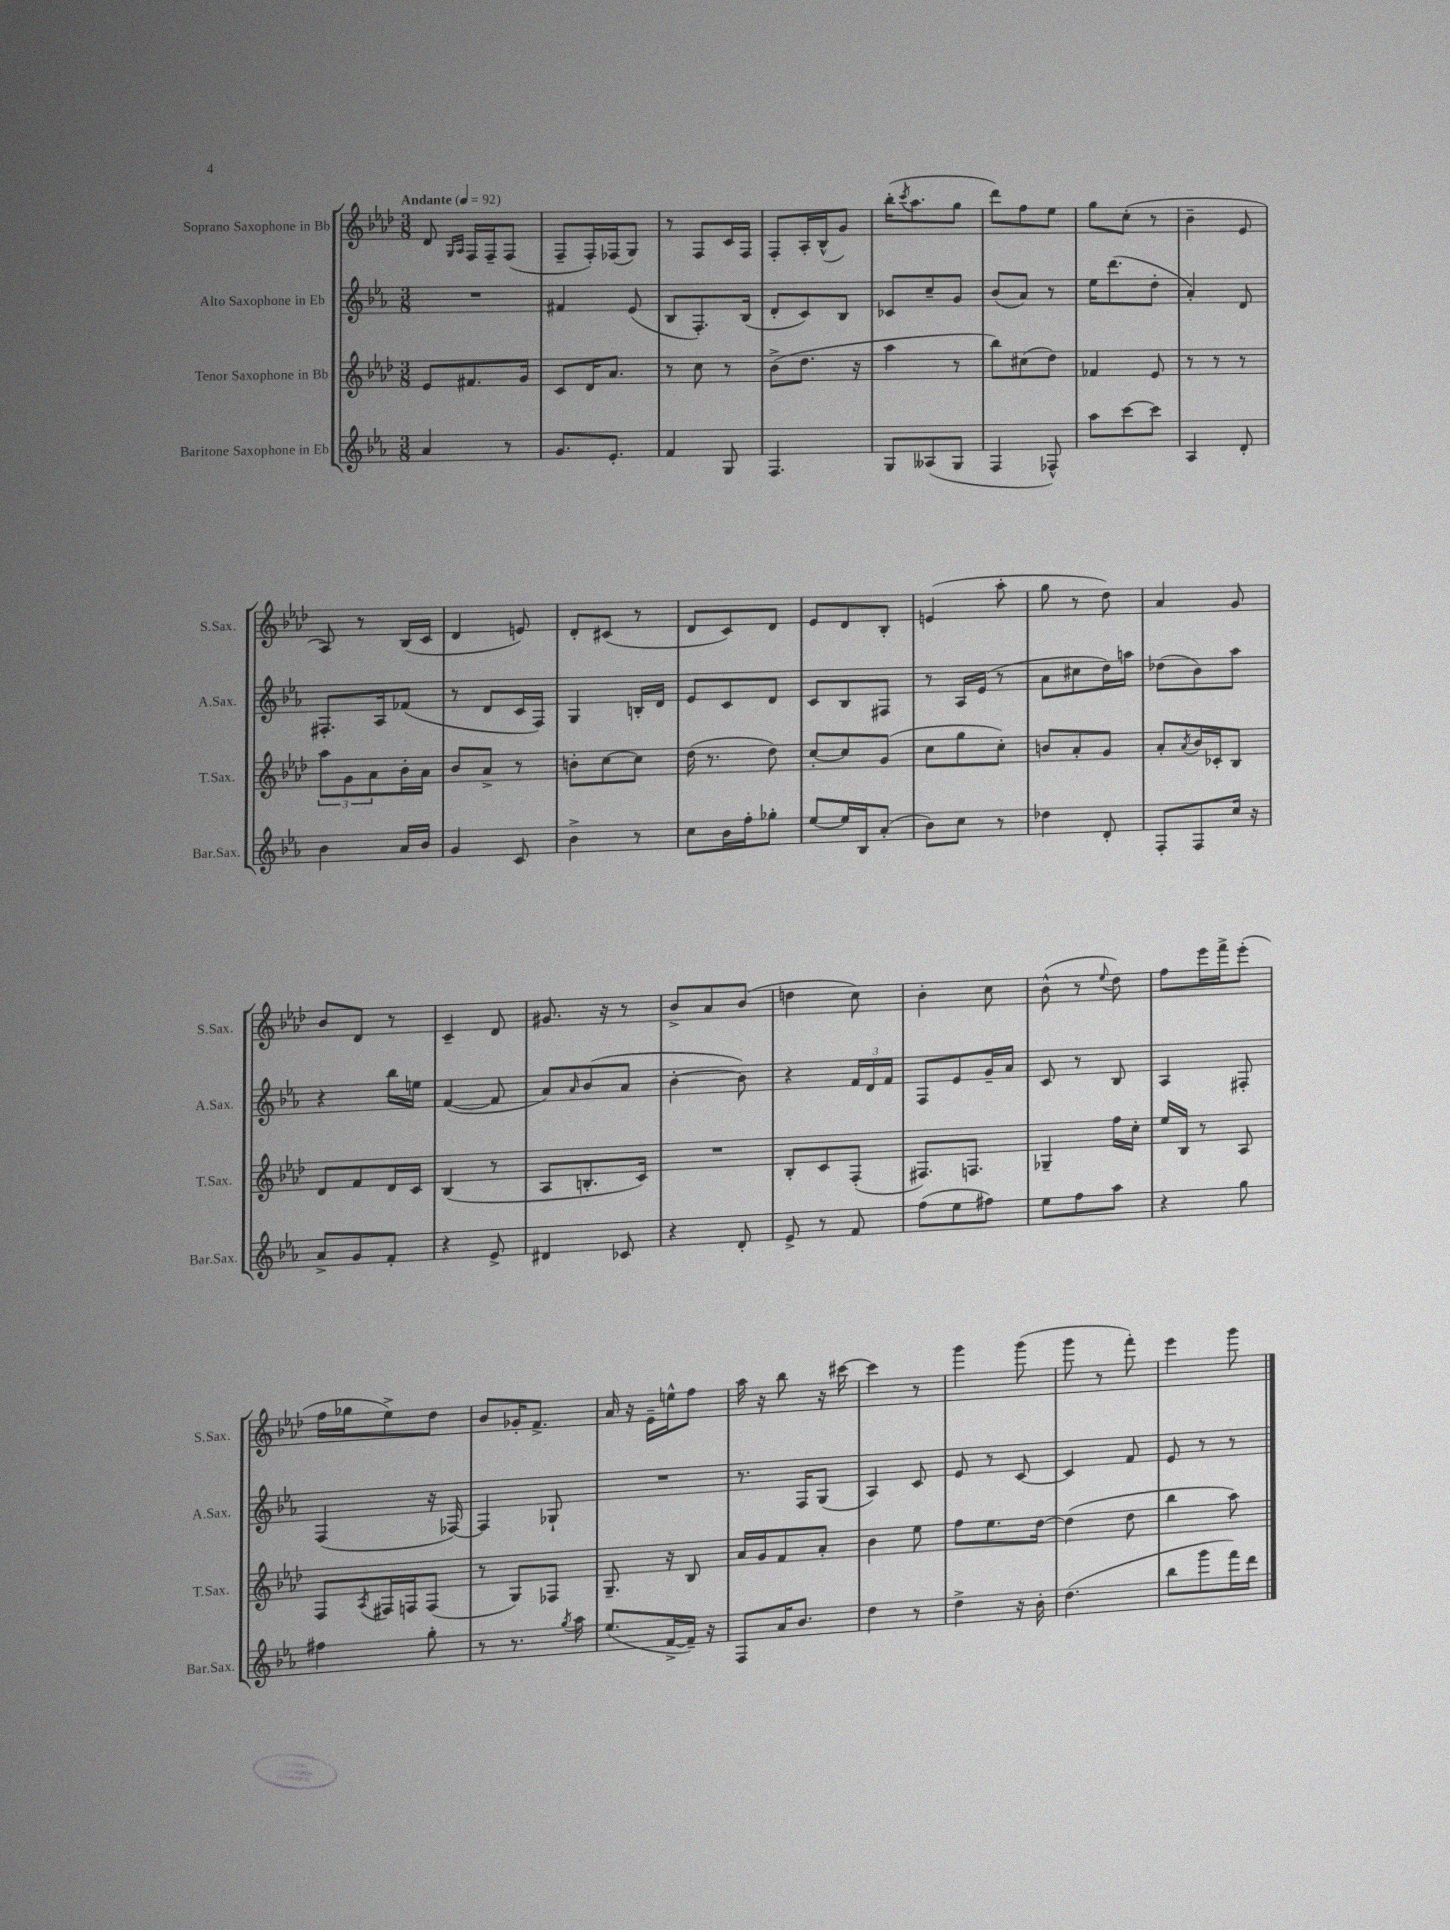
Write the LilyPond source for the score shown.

<<
\new StaffGroup <<
\new Staff = "s0" \with { instrumentName = "Soprano Saxophone in Bb" shortInstrumentName = "S.Sax." } {
    \clef treble \key aes \major \numericTimeSignature \time 3/8 \tempo "Andante" 4 = 92
    des'8 \grace { g16 aes16 } f16 f16-- f8( |
    f8-- f16-.) fes16( g8) |
    r8 f8 c'16 f16 |
    f8-. aes16-. bes16-^( g'8) |
    bes''16-.( \acciaccatura { c'''8 } aes''8. g''8 |
    des'''8) f''8 ees''8 |
    g''8 c''8-.( r8 |
    bes'4-- ees'8 |
    aes8) r8 bes16( c'16 |
    des'4 e'8) |
    des'8-. cis'8( r8 |
    des'8 c'8) des'8 |
    ees'8 des'8 bes8-. |
    e'4( aes''8-. |
    g''8 r8 des''8) |
    aes'4 g'8 |
    bes'8 des'8 r8 |
    c'4-- des'8 |
    gis'8. r16 r8 |
    bes'8-> aes'8 bes'8( |
    d''4 c''8) |
    bes'4-. c''8 |
    bes'8-^( r8 \appoggiatura { ees''8 } des''8) |
    f''8 ees'''16 f'''16-> ees'''8-.( |
    f''16 ges''16 ees''8->) des''8 |
    bes'8 ges'16-. f'8.-> |
    aes'16 r16 ees'16-- e''16-^ f''8 |
    aes''16 r16 bes''8 r16 cis'''16~ |
    cis'''4 r8 |
    g'''4 g'''8( |
    g'''8 r8 f'''8-.) |
    ees'''4 g'''8 \bar "|." |
}
\new Staff = "s1" \with { instrumentName = "Alto Saxophone in Eb" shortInstrumentName = "A.Sax." } {
    \clef treble \key ees \major \numericTimeSignature \time 3/8
    R4. |
    fis'4 ees'8( |
    bes8 f8.-.) bes16( |
    d'8-. c'8) bes8 |
    ces'8 c''8-- g'8 |
    bes'8( aes'8) r8 |
    ees''16 d'''8.( d''8-. |
    aes'4-.) d'8 |
    fis8.-. aes16 fes'8( |
    r8 d'8 c'16 f16) |
    g4 b16-. d'16 |
    ees'8 c'8 d'8 |
    c'8 bes8 fis8 |
    r8 aes16 ees'16( r8 |
    aes'8 cis''8 d''16) a''16 |
    des''8( bes'8) aes''8 |
    r4 bes''16 e''16 |
    f'4~( f'8 |
    aes'8) \grace { aes'16 } bes'8( aes'8 |
    bes'4~-. bes'8) |
    r4 \tuplet 3/2 { f'16 d'16 f'16 } |
    f8 ees'8 g'16-- aes'16 |
    c'8 r8 bes8 |
    aes4 fis8-. |
    f4( r16 fes16~) |
    fes4 ges8-! |
    R4. |
    r8. f16 g8( |
    aes4) c'8 |
    ees'8 r8 c'8~ |
    c'4 f'8 |
    ees'8 r8 r8 \bar "|." |
}
\new Staff = "s2" \with { instrumentName = "Tenor Saxophone in Bb" shortInstrumentName = "T.Sax." } {
    \clef treble \key aes \major \numericTimeSignature \time 3/8
    ees'8 fis'8. g'16 |
    c'8 des'16 aes'8. |
    r8 c''8 r8 |
    bes'8->( des''8. r16 |
    aes''4 r8 |
    bes''8) cis''8( des''8) |
    fes'4 ees'8 |
    r8 r8 r8 |
    \tuplet 3/2 { aes''8 g'8 aes'8 } bes'16-. aes'16 |
    bes'8 aes'8-> r8 |
    b'8-. c''8~ c''8 |
    des''16( r8. des''8) |
    c''8~-. c''8 g'8( |
    c''8 g''8 c''8-.) |
    b'8 aes'8-. g'8 |
    aes'8-. \acciaccatura { aes'8 } bes'16 ces'16-. bes8 |
    des'8 f'8 des'16 c'16 |
    bes4( r8 |
    aes8 b8.-. c'16) |
    R4. |
    bes8-. c'8 f8-.( |
    fis8.) f8. |
    ges4-- f''16 c''16-. |
    ees''16 bes16 r8 aes8 |
    f8 \acciaccatura { aes8 } fis16 f16 f8( |
    r8 g8) fes8 |
    g8.-- r16 bes8 |
    aes'16 g'16 f'8 aes'8-. |
    bes'4 ees''8 |
    f''8 ees''8. des''16~ |
    des''4( des''8 |
    bes''4 aes''8) \bar "|." |
}
\new Staff = "s3" \with { instrumentName = "Baritone Saxophone in Eb" shortInstrumentName = "Bar.Sax." } {
    \clef treble \key ees \major \numericTimeSignature \time 3/8
    aes'4 r8 |
    g'8. ees'8.-. |
    f'4 g8 |
    f4. |
    g8 aeses8( g8 |
    f4 fes8-^) |
    aes''8 c'''8~ c'''8 |
    aes4 d'8-. |
    bes'4 aes'16 bes'16 |
    g'4 c'8 |
    bes'4-> r8 |
    c''8 bes'16 f''16-. ges''8-. |
    ees''8~ ees''16 bes16 aes'8-.( |
    bes'8) c''8 r8 |
    des''4 d'8-. |
    f8-. f8 c''16 r16 |
    aes'8-> g'8 f'8-. |
    r4 ees'8-> |
    dis'4 ces'8 |
    r4 d'8-. |
    ees'8-> r8 f'8 |
    f''8( ees''8 fis''8) |
    ees''8 f''8 aes''8 |
    r4 g''8 |
    fis''4 g''8-. |
    r8 r8. \acciaccatura { g''8 } aes''16 |
    ees''8.( f'16~-> f'16--) r16 |
    f8 aes'16 bes'8. |
    d''4 r8 |
    d''4-> r16 bes'16-. |
    d''4.( |
    bes''8 g'''8 f'''16) d'''16 \bar "|." |
}
>>
>>
\layout { \context { \Score \remove "Bar_number_engraver" } }
